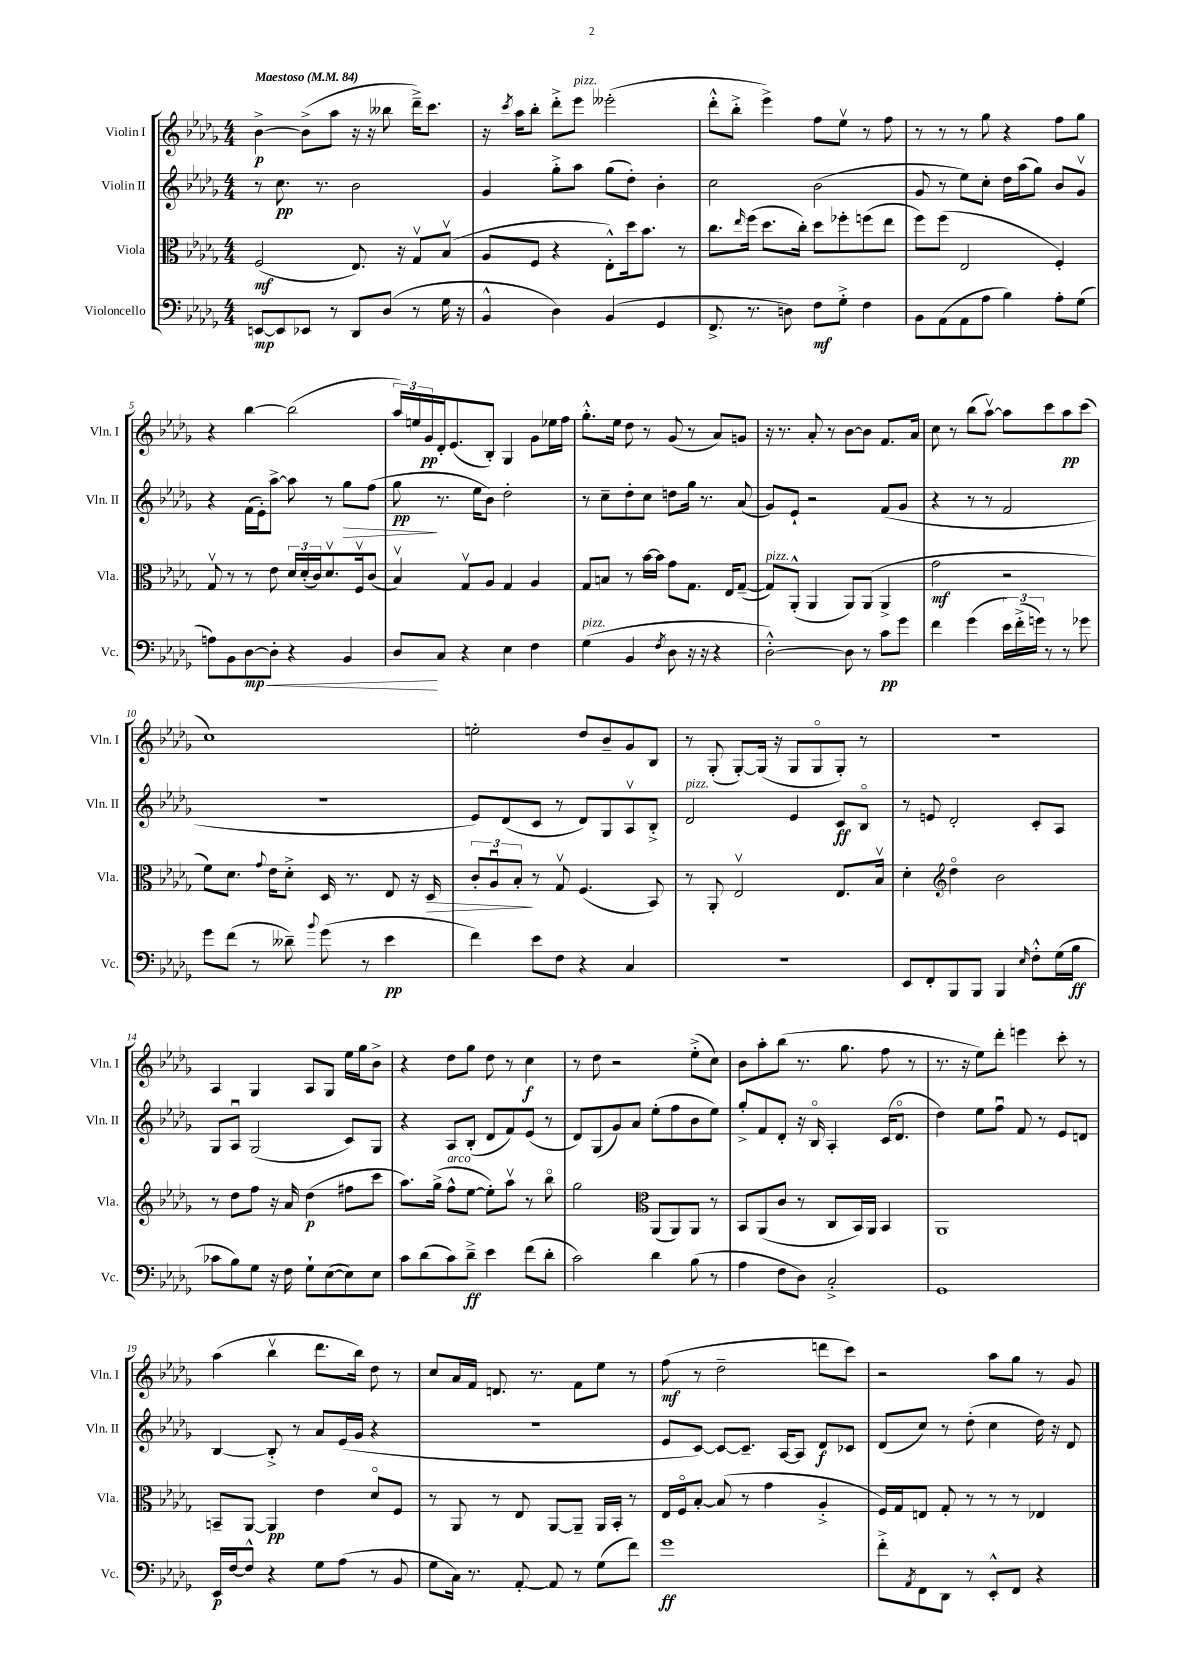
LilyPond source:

<<
\new StaffGroup <<
\new Staff = "s0" \with { instrumentName = "Violin I" shortInstrumentName = "Vln. I" } {
    \clef treble \key des \major \numericTimeSignature \time 4/4 \tempo "Maestoso" 4 = 84
    bes'4~->\p bes'8->( aes''8 r16 r16 beses''8 des'''16--->) c'''8. |
    r16 \acciaccatura { c'''8 } aes''16 bes''8-. des'''8-.-> ees'''8^\markup { \italic "pizz." } eeses'''2-.( |
    des'''8-.-^ bes''8-.-> ees'''4->) f''8 ees''8\upbow r8 f''8 |
    r8 r8 r8 ges''8 r4 f''8 ges''8 |
    r4 bes''4~ bes''2( |
    \tuplet 3/2 { aes''16) e''16 ges'16\pp } des'16-. ees'8.( bes8-.) ges4 ges'8 ees''16 f''16 |
    ges''8.-.-^ ees''16 des''8 r8 ges'8( r8 aes'8) g'8 |
    r16 r8. aes'8-. r8 bes'8~ bes'8 f'8. aes'16 |
    c''8 r8 bes''8( aes''8~\upbow) aes''8 c'''8 aes''8\pp c'''8( |
    c''1) |
    e''2-. des''8 bes'8-- ges'8 bes8 |
    r8 ges8-.( ges8~-.) ges16( r16 ges8 ges8\flageolet ges8-.) r8 |
    r1 |
    aes4 ges4 aes8 ges8 ees''16 ges''16 bes'8-> |
    r4 des''8 ges''8 des''8 r8 c''4\f |
    r8 des''8 r2 ees''8-.->( c''8) |
    bes'8 aes''8-. bes''8( r8. ges''8. f''8 r8 |
    r8. r16 ees''8) des'''8-. e'''4 c'''8-. r8 |
    aes''4( bes''4\upbow des'''8. bes''16) des''8 r8 |
    c''8 aes'16 f'16 d'8. r8. f'8 ees''8 r8 |
    f''8\mf( r8 des''2-- d'''8 c'''8) |
    r2 aes''8 ges''8 r8 ges'8 \bar "|." |
}
\new Staff = "s1" \with { instrumentName = "Violin II" shortInstrumentName = "Vln. II" } {
    \clef treble \key des \major \numericTimeSignature \time 4/4
    r8 c''8.\pp r8. bes'2 |
    ges'4 ges''8-.-> aes''8 ges''8( des''8-.) bes'4-. |
    c''2 bes'2( |
    ges'8 r8 ees''8) c''8-. des''16 aes''16( ges''8) bes'8 ges'8\upbow |
    r4 f'16( ees'16-.) aes''8~-> aes''8 r8 ges''8\> f''8( |
    ges''8\pp\! r8. ees''16 bes'8) des''2-. |
    r8 c''8-- des''8-. c''8 d''8 ges''16 r8. aes'8( |
    ges'8) ees'8-! r2 f'8( ges'8 |
    r4 r8 r8 f'2 |
    R1 |
    ees'8) des'8( c'8 r8 des'8) ges8 aes8\upbow bes8-.-> |
    des'2^\markup { \italic "pizz." } ees'4 c'8\ff bes8\flageolet |
    r8 e'8 des'2-. c'8-. aes8 |
    ges8 aes8\downbow ges2( c'8) ges8 |
    r4 aes8 bes8-.( des'8 f'8) ees'8( r8 |
    des'8) ges8( ges'8) aes'8 ees''8-.( f''8 bes'8 ees''8) |
    ges''8-.-> f'8 des'8-. r16 bes16\flageolet aes4-. c'16( des'8.\flageolet |
    des''4) ees''8 f''8\downbow f'8 r8 ees'8 d'8 |
    bes4~ bes8-.-> r8 aes'8 ees'16( ges'16 r4 |
    R1 |
    ees'8 c'8~) c'8~ c'8.-- aes16~ aes8 des'8\f ces'8 |
    des'8( c''8) r8 des''8-.( c''4 des''16) r16 des'8 \bar "|." |
}
\new Staff = "s2" \with { instrumentName = "Viola" shortInstrumentName = "Vla." } {
    \clef alto \key des \major \numericTimeSignature \time 4/4
    f2\mf( ees8.) r16 ges8\upbow bes8\upbow( |
    aes8 f8 r4 ees8-.-^) des''16 bes'8. r8 |
    c''8. \grace { ees''16 } f''16( des''8. c''16-.) des''8 fes''8-. f''8( ees''8 |
    f''8) f''8( ees2 f4-.) |
    ges8\upbow r8 r8 ees'8 \tuplet 3/2 { des'16 des'16-.( c'16) } des'8.\upbow f16\upbow c'8( |
    bes4\upbow) ges8\upbow aes8 ges4 aes4 |
    ges8 b8 r8 bes'16~ bes'16 ges'8 ges8. ees16 ges8~--( |
    ges8^\markup { \italic "pizz." }) aes,8-.-^( aes,4 aes,8) aes,8( aes,4-> |
    ges'2\mf r2 |
    f'8) des'8. \appoggiatura { ges'8 } ees'16 des'8-.-> des16 r8. ees8 r16 des16\> |
    \tuplet 3/2 { c'8-. aes8\downbow bes8-.\! } r8 ges8\upbow f4.( bes,8) |
    r8 aes,8-. ees2\upbow ees8. bes16\upbow |
    des'4-. \clef treble des''4\flageolet bes'2 |
    r8 des''8 f''8 r16 aes'16 des''4\p( fis''8 c'''8 |
    aes''8.) ges''16->( f''8-^^\markup { \italic "arco" } ees''8~ ees''8-.) aes''8\upbow r8 bes''8\flageolet |
    ges''2 \clef alto aes,8( aes,8) aes,8 r8 |
    bes,8 aes,8( c'8 r8 c8 bes,16) aes,16 bes,4 |
    aes,1 |
    b,8-- aes,8~ aes,4\pp ees'4 des'8\flageolet f8 |
    r8 aes,8 r8 ees8 aes,8~ aes,8-- aes,16 bes,16-. r8 |
    ees16 f16\flageolet bes8~-. bes8( r8 ges'4 aes4-.-> |
    f16) ges16 e8 ges8-. r8 r8 r8 ees4 \bar "|." |
}
\new Staff = "s3" \with { instrumentName = "Violoncello" shortInstrumentName = "Vc." } {
    \clef bass \key des \major \numericTimeSignature \time 4/4
    e,8~\mp e,8 ees,8 r8 des,8 des8( r8 ges16 r16 |
    bes,4-^ des4) bes,4( ges,4 |
    f,8.-> r8. d8) f8\mf ges8-.-> f4 |
    bes,8 aes,8( aes,8 aes8 bes4) aes8-. ges8( |
    a8) bes,8 des8~\mp\< des8-. r4 bes,4 |
    des8\! c8 r4 ees4 f4 |
    ges4^\markup { \italic "pizz." }( bes,4 \acciaccatura { f8 } des8 r16 r16 r4 |
    des2~-.-^) des8 r8 c'8\pp ges'8 |
    f'4 ges'4( \tuplet 3/2 { ees'16) f'16-.->( g'16) } r8 r8 ges'8 |
    ges'8 f'8( r8 deses'8--) \appoggiatura { bes'8 } ges'8( r8 ees'4\pp |
    f'4) ees'8 f8 r4 c4 |
    R1 |
    ees,8 f,8-. bes,,8 bes,,8 bes,,4 \grace { ees16 } f8-.-^ ges16( bes16\ff |
    ces'8 bes8) ges8 r16 f16 ges8-! ees8~( ees8) ees8 |
    c'8 des'8( c'8) des'8--->\ff ees'4 f'8( des'8-. |
    c'2) des'4 bes8( r8 |
    aes4 f8 des8) c2-.-> |
    ges,1 |
    ees,16\p f16~ f8-^ r4 ges8 aes8( r8 bes,8 |
    ges8 c16) r8. aes,8~-. aes,8 r8 ges8( f'8) |
    ges'1\ff |
    f'8-.-> \acciaccatura { aes,8 } f,8 des,8 r8 ees,8-.-^ f,8 r4 \bar "|." |
}
>>
>>
